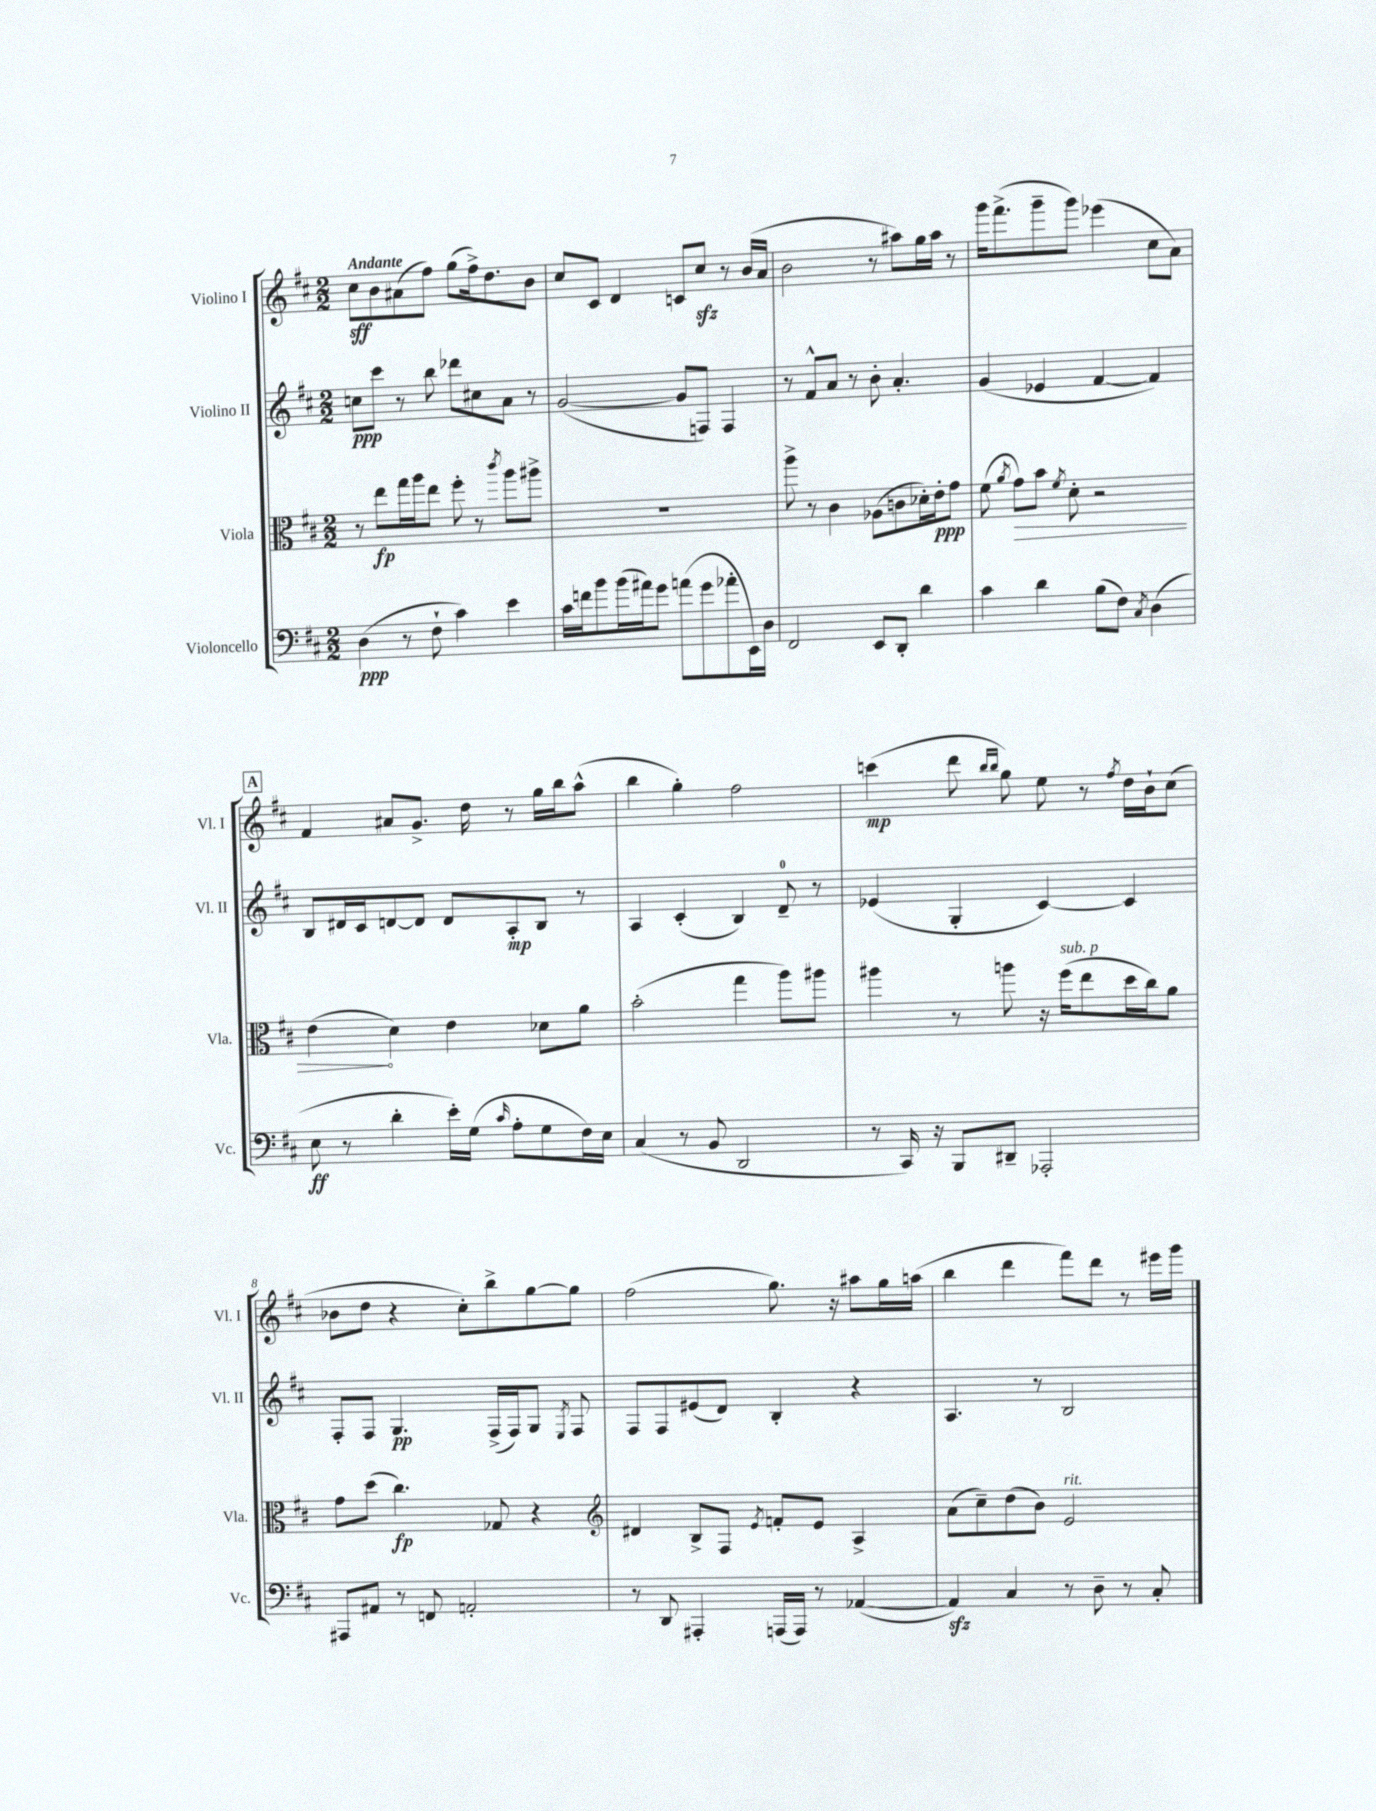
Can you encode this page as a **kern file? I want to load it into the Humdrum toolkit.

**kern	**dynam	**kern	**dynam	**kern	**dynam	**kern	**dynam
*part4	*part4	*part3	*part3	*part2	*part2	*part1	*part1
*staff4	*staff4	*staff3	*staff3	*staff2	*staff2	*staff1	*staff1
*I"Violoncello	*	*I"Viola	*	*I"Violino II	*	*I"Violino I	*
*I'Vc.	*	*I'Vla.	*	*I'Vl. II	*	*I'Vl. I	*
*clefF4	*	*clefC3	*	*clefG2	*	*clefG2	*
*k[f#c#]	*	*k[f#c#]	*	*k[f#c#]	*	*k[f#c#]	*
*M2/2	*	*M2/2	*	*M2/2	*	*M2/2	*
=1	=1	=1	=1	=1	=1	=1	=1
!	!	!	!	!	!	!LO:TX:a:B:t=Andante	!
(4D\	ppp	8r	.	8ccn\L	ppp	8cc#\L	sff
.	.	8ee\L	fp	8ccc#\J	.	8b\	.
8r	.	16gg\L	.	8r	.	(8a#X\	.
.	.	16aa\J	.	.	.	.	.
8F#`\	.	8ee\J	.	8bb\	.	8ff#\J)	.
4c#\)	.	8ff#'\	.	8ddd-X\L	.	(8gg\L	.
.	.	8r	.	8cc#X\	.	16ff#^\k)	.
.	.	.	.	.	.	8.dd\	.
.	.	8qccc#/	.	.	.	.	.
4e\	.	8aa\L	.	8a\J	.	.	.
.	.	8aa#X^\J	.	8r	.	8b\J	.
=2	=2	=2	=2	=2	=2	=2	=2
16c#\LL	.	1r	.	([2g/	.	8cc#/L	.
16fn\J	.	.	.	.	.	.	.
8b\	.	.	.	.	.	8c#/J	.
(16b\L	.	.	.	.	.	4d/	.
16a#X\J)	.	.	.	.	.	.	.
8g\J	.	.	.	.	.	.	.
(8an\L	.	.	.	8g/L]	.	8cn/L	.
8g\	.	.	.	8Fn/J)	.	8cc#zz/J	.
8a-X'\	.	.	.	4F/	.	8r	.
16EE\L)	.	.	.	.	.	(16b/LL	.
16D\JJ	.	.	.	.	.	16a/JJ	.
=3	=3	=3	=3	=3	=3	=3	=3
2FF#/	.	8aa^\	.	8r	.	2b\	.
.	.	8r	.	8f#^^/L	.	.	.
.	.	4c#\	.	8a/J	.	.	.
.	.	.	.	8r	.	.	.
8EE/L	.	(8A-X\L	.	8b'\	.	8r	.
8DD'/J	.	8cn\	.	4.a'/	.	8aa#X\L)	.
4d\	.	16d-X'\L)	.	.	.	16gg\L	.
.	.	16e'\J	ppp	.	.	16aa#\JJ	.
.	.	8g\J	.	.	.	8r	.
=4	=4	=4	=4	=4	=4	=4	=4
4c#\	.	(8f#\	.	(4g/	.	16ggg\KL	.
.	.	.	.	.	.	(8.fff#^\	.
.	.	8qa/	.	.	.	.	.
!	!	!	!LO:HP:b	!	!	!	!
.	.	8g\L)	>	.	.	.	.
4d\	.	8b\J	.	4e-X/	.	8ggg~\	.
.	.	8qf#/	.	.	.	.	.
.	.	8d'\	.	.	.	8ggg\J)	.
(8B\L	.	2r	.	[4f#/	.	(4eee-X\	.
8F#\J)	.	.	.	.	.	.	.
8qC#/	.	.	.	.	.	.	.
(4D\	.	.	.	4f#/])	.	8cc#\L	.
.	.	.	.	.	.	8a\J)	.
!!LO:LB:g=z
!!LO:REH:place=s1:t=A
=5	=5	=5	=5	=5	=5	=5	=5
8E\	ff	(4e\	.	8B/L	.	4f#/	.
8r	.	.	.	16d#X/L	.	.	.
.	.	.	.	16c#/J	.	.	.
4d'\	.	4d\)	]	[8dn/	.	8a#X/L	.
.	.	.	.	8d/J]	.	8.g^/J	.
16e'\LL)	.	4e\	.	8d/L	.	.	.
(16G\JJ	.	.	.	.	.	16dd\	.
16qqc#/	.	.	.	.	.	.	.
8A'\L	.	.	.	8A'/	mp	8r	.
8G\	.	8d-X\L	.	8B/J	.	16gg\LL	.
.	.	.	.	.	.	16bb\J	.
16F#\L)	.	8a\J	.	8r	.	(8aa^^\J	.
16E\JJ	.	.	.	.	.	.	.
=6	=6	=6	=6	=6	=6	=6	=6
(4C#/	.	(2b'\	.	4A/	.	4bb\	.
8r	.	.	.	(4c#'/	.	4gg'\)	.
8BB/	.	.	.	.	.	.	.
2DD/	.	4gg\	.	4B/)	.	2ff#\	.
.	.	8aa\L)	.	8d~/	.	.	.
.	.	8aa#X\J	.	8r	.	.	.
=7	=7	=7	=7	=7	=7	=7	=7
8r	.	4aa#X\	.	(4e-X/	.	(4cccn\	mp
16CC#/)	.	.	.	.	.	.	.
16r	.	.	.	.	.	.	.
8BBB/L	.	8r	.	4G'/	.	8ddd\	.
.	.	.	.	.	.	16qqbb/LL	.
.	.	.	.	.	.	16qqbb/JJ	.
8DD#X~/J	.	8aan\	.	.	.	8gg\)	.
2AAA-X'/	.	16r	.	[4c#/)	.	8ee\	.
!	!	!LO:TX:a:i:t=sub. p	!	!	!	!	!
.	.	(16ff#\KL	.	.	.	.	.
.	.	8ee\	.	.	.	8r	.
.	.	.	.	.	.	8qff#/	.
.	.	16dd\L	.	4c#/]	.	16dd\LL	.
.	.	16cc#\J)	.	.	.	16b`\J	.
.	.	8a\J	.	.	.	(8cc#\J	.
!!LO:LB:g=z
=8	=8	=8	=8	=8	=8	=8	=8
8AAA#X/L	.	8g\L	.	8F#'/L	.	8b-X\L	.
8AA#X/J	.	(8dd\J	.	8F#/J	.	8dd\J	.
8r	.	4.cc#\)	fp	4.G/	pp	4r	.
8FFn/	.	.	.	.	.	.	.
2AAn'/	.	.	.	.	.	8cc#'\L)	.
.	.	8G-X/	.	(16F#^/LL	.	8bb^\	.
.	.	.	.	16F#/J)	.	.	.
.	.	4r	.	8G/J	.	[8gg\	.
.	.	.	.	8qE/	.	.	.
.	.	.	.	8F#/	.	8gg\J]	.
=9	=9	=9	=9	=9	=9	=9	=9
*	*	*clefG2	*	*	*	*	*
8r	.	4d#X/	.	8F#/L	.	(2ff#\	.
8DD/	.	.	.	8F#/	.	.	.
4AAA#X'/	.	8B^/L	.	(8e#X/	.	.	.
.	.	8F#/J	.	8d/J)	.	.	.
.	.	8qe/	.	.	.	.	.
(16AAAn/LL	.	8fn'/L	.	4B'/	.	8.gg\)	.
16AAA/JJ)	.	.	.	.	.	.	.
8r	.	8e/J	.	.	.	.	.
.	.	.	.	.	.	16r	.
([4AA-X/	.	4A^/	.	4r	.	8aa#X\L	.
.	.	.	.	.	.	16gg\L	.
.	.	.	.	.	.	(16aan\JJ	.
=10	=10	=10	=10	=10	=10	=10	=10
4AA-zz/])	.	(8a\L	.	4.A/	.	4bb\	.
.	.	8cc#~\)	.	.	.	.	.
4C#/	.	(8dd\	.	.	.	4ddd\	.
.	.	8b\J)	.	8r	.	.	.
!	!	!LO:TX:a:i:t=rit.	!	!	!	!	!
8r	.	2e/	.	2B/	.	8fff#\L)	.
8D~\	.	.	.	.	.	8ddd\J	.
8r	.	.	.	.	.	8r	.
8C#'/	.	.	.	.	.	16eee#X\LL	.
.	.	.	.	.	.	16ggg\JJ	.
==	==	==	==	==	==	==	==
*-	*-	*-	*-	*-	*-	*-	*-
